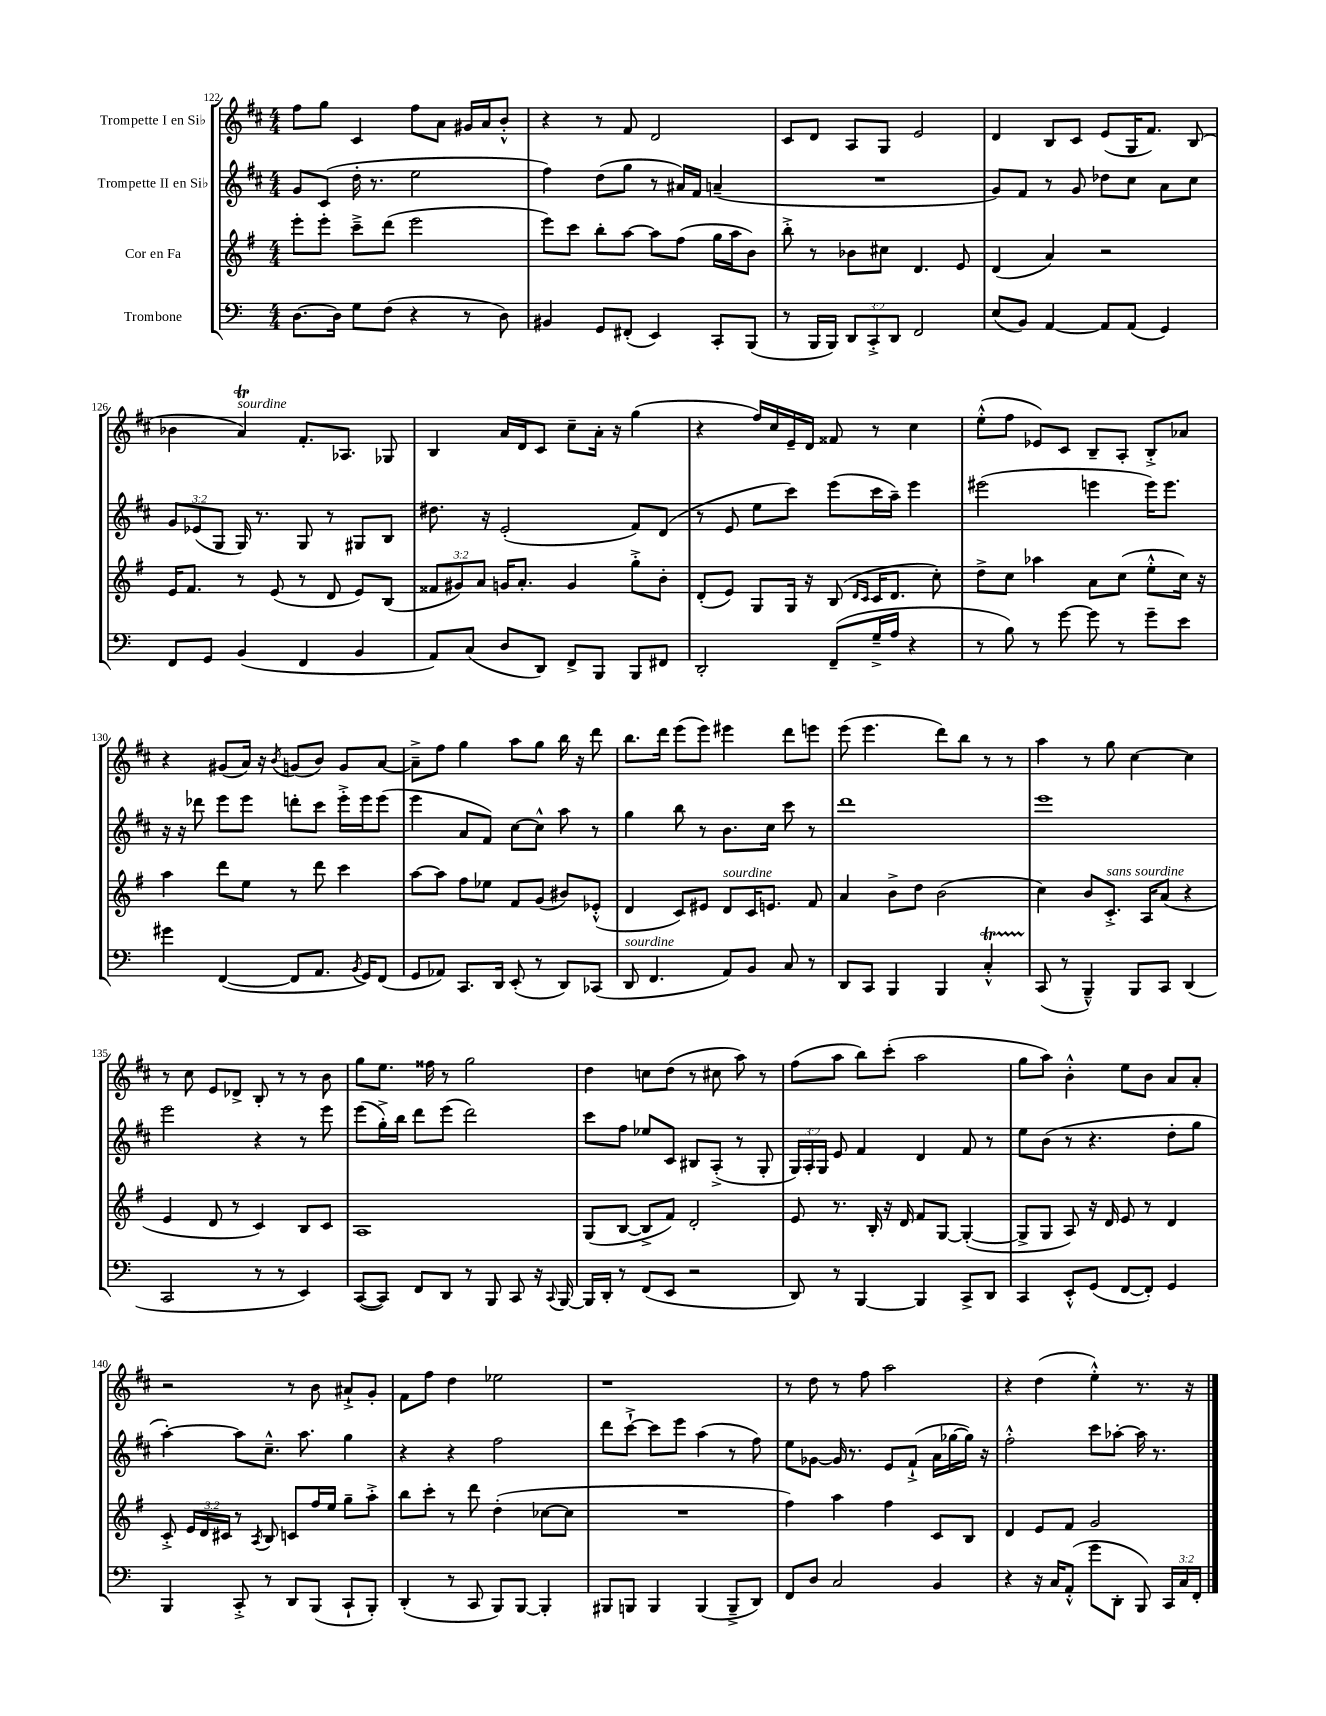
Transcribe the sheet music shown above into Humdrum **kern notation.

**kern	**kern	**kern	**kern
*part4	*part3	*part2	*part1
*staff4	*staff3	*staff2	*staff1
*I"Trombone	*I"Cor en Fa	*I"Trompette II en Si♭	*I"Trompette I en Si♭
*clefF4	*clefG2	*clefG2	*clefG2
*k[]	*k[f#]	*k[f#c#]	*k[f#c#]
*M4/4	*M4/4	*M4/4	*M4/4
=122	=122	=122	=122
[8.D\L	8eee'\L	8g/L	8ff#\L
.	8eee'\J	(8c#/J	8gg\J
16D\Jk]	.	.	.
8G\L	8ccc~^\L	16dd'\	4c#/
.	.	8.r	.
(8F\J	(8ddd\J	.	.
4r	2eee\	2ee\	8ff#\L
.	.	.	8a\J
8r	.	.	16g#X/LL
.	.	.	16a/J
8D\)	.	.	8b'^^/J
=123	=123	=123	=123
4BB#X/	8eee\L)	4ff#\)	4r
.	8ccc\J	.	.
8GG/L	8bb'\L	(8dd\L	8r
(8FF#X'/J	[8aa\J	8gg\J	8f#/
4EE/)	8aa\L]	8r	2d/
.	(8ff#\J	16a#X/LL)	.
.	.	16f#/JJ	.
8CC'/L	16gg\LL	(4an~/	.
.	16aa\J	.	.
(8BBB/J	8b\J)	.	.
=124	=124	=124	=124
8r	8bb'^\	1r	8c#/L
16BBB/LL	8r	.	8d/J
16BBB/JJ)	.	.	.
12DD/L	8b-X\L	.	8A/L
12CC'^/	.	.	.
.	8cc#X\J	.	8G/J
12DD/J	.	.	.
2FF/	4.d/	.	2e/
.	8e/	.	.
=125	=125	=125	=125
(8E/L	(4d/	8g/L)	4d/
8BB/J)	.	8f#/J	.
[4AA/	4a/)	8r	8B/L
.	.	8g/	8c#/J
8AA/L]	2r	8dd-X\L	(8e/L
(8AA/J	.	8cc#\J	16G/K
.	.	.	8.f#/J)
4GG/)	.	8a\L	.
.	.	8cc#\J	(8B/
!!LO:LB:g=z
=126	=126	=126	=126
8FF/L	16e/KL	12g/L	4b-X\
.	8.f#/J	.	.
.	.	(12e-X/	.
8GG/J	.	.	.
.	.	12G/J	.
!	!	!	!LO:TX:a:i:t=sourdine
(4BB/	8r	16G/)	4aT/)
.	.	8.r	.
.	(8e/	.	.
4FF/	8r	8G/	8.f#'/L
.	8d/	8r	.
.	.	.	8.A-X/J
4BB/	8e/L)	8G#X/L	.
.	(8B/J	8B/J	8G-X/
=127	=127	=127	=127
8AA/L)	12f##X/L	8.dd#X\	4B/
.	12g#X/)	.	.
(8C/J	.	.	.
.	12a/J	.	.
.	.	16r	.
8D/L	16gn/KL	(2e'/	16a/LL
.	8.a'/J	.	16d/J
8DD/J)	.	.	8c#/J
8FF^/L	4g/	.	8cc#~\L
8BBB/J	.	.	16a'\Jk
.	.	.	16r
8BBB/L	8gg'^\L	8f#/L)	(4gg\
8FF#X/J	8b'\J	(8d/J	.
=128	=128	=128	=128
2DD'/	(8d'/L	8r	4r
.	8e/J)	8e/	.
.	8G/L	8ee\L	16ff#/LL)
.	.	.	16cc#/
.	16G/Jk	8ccc#\J)	16e~/
.	16r	.	16d/JJ
(8FF~/L	(8B/	(8eee\L	8f##X/
.	16qqd/LL	.	.
.	16qqc/JJ	.	.
16G~^/L	16c/KL	16ccc#\L	8r
16A/JJ	8.d/J	16aa~\JJ)	.
4r	.	4eee\	4cc#\
.	8cc'\)	.	.
=129	=129	=129	=129
8r	8dd^\L	(2eee#X\	(8ee'^^\L
8B\)	8cc\J	.	8ff#\J
8r	4aa-X\	.	8e-X/L)
[8g\	.	.	8c#/J
8g\]	8a\L	4eeen\	8B~/L
8r	(8cc\J	.	8A'/J
8g~\L	8ee'^^\L	16eee\KL)	8B'^/L
.	.	8.eee\J	.
8e\J	16cc\Jk)	.	8a-X/J
.	16r	.	.
!!LO:LB:g=z
=130	=130	=130	=130
4g#X\	4aa\	16r	4r
.	.	16r	.
.	.	8ddd-X\	.
([4FF/	8ddd\L	8eee\L	(8g#X/L
.	8ee\J	8eee\J	16a/Jk)
.	.	.	16r
.	.	.	8qb/
8FF/L]	8r	8dddn'\L	(8gn/L
8.AA/J	8ddd\	8ccc#\J	8b/J)
.	4ccc\	16eee'^\LL	8g/L
8qBB/	.	.	.
16GG/KL)	.	16eee\J	.
(8FF/J	.	(8eee\J	[8a/J
=131	=131	=131	=131
8GG/L	[8aa\L	4eee\	8a~^\L]
8AA-X/J)	8aa\J]	.	8ff#\J
8.CC/L	8ff#\L	8a/L	4gg\
.	8ee-X\J	8f#/J)	.
16DD/Jk	.	.	.
(8EE'/	8f#/L	[8cc#\L	8aa\L
8r	(8g/J	8cc#^^\J]	8gg\J
8DD/L)	8b#X/L)	8aa\	16bb\
.	.	.	16r
(8CC-X/J	(8e-X'^^/J	8r	8ddd\
=132	=132	=132	=132
!LO:TX:a:i:t=sourdine	!	!	!
8DD/	4d/	4gg\	8.bb\L
4.FF/	.	.	.
.	.	.	16ddd\Jk
.	8c/L)	8bb\	(8eee\L
.	8e#X/J	8r	8eee\J)
!	!LO:TX:a:i:t=sourdine	!	!
8AA/L)	8d/L	8.b\L	4eee#X\
8BB/J	16c/K	.	.
.	8.en/J	16cc#\Jk	.
8C/	.	8ccc#\	8ddd\L
8r	8f#/	8r	8eeen\J
=133	=133	=133	=133
8DD/L	4a/	1ddd	(8eee\
8CC/J	.	.	4.eee\
4BBB/	8b^\L	.	.
.	8dd\J	.	.
4BBB/	(2b\	.	8ddd\L)
.	.	.	8bb\J
4CT'^^/	.	.	8r
.	.	.	8r
=134	=134	=134	=134
(8CC/	4cc\)	1eee	4aa\
8r	.	.	.
4BBB~^^/)	8b/L	.	8r
!	!LO:TX:a:i:t=sans sourdine	!	!
.	8.c'^/J	.	8gg\
8BBB/L	.	.	[4cc#\
.	16A/KL	.	.
8CC/J	(8a/J	.	.
(4DD/	4r	.	4cc#\]
!!LO:LB:g=z
=135	=135	=135	=135
2CC/	4e/	2eee\	8r
.	.	.	8cc#\
.	8d/	.	8e/L
.	8r	.	8d-X^/J
8r	4c/)	4r	8B'/
8r	.	.	8r
4EE/)	8B/L	8r	8r
.	8c/J	8eee\	8b\
=136	=136	=136	=136
([8CC/L	1A	(8eee\L	8gg\L
8CC/J])	.	16gg'^\L)	8.ee\J
.	.	16bb\JJ	.
8FF/L	.	8ddd\L	.
.	.	.	16ff##X\
8DD/J	.	(8eee\J	8r
8r	.	2ddd\)	2gg\
8BBB/	.	.	.
8CC/	.	.	.
16r	.	.	.
8qqCC/	.	.	.
[16BBB/	.	.	.
=137	=137	=137	=137
16BBB/LL]	(8G/L	8ccc#\L	4dd\
16DD'/JJ	.	.	.
8r	[8B/J	8ff#\J	.
(8FF/L	8B^/L]	8ee-X/L	8ccn\L
8EE/J	8f#/J)	8c#/J	(8dd\J
2r	2d'/	8B#X/L	8r
.	.	(8A'^/J	8cc#X\
.	.	8r	8aa\)
.	.	8G'/	8r
=138	=138	=138	=138
8DD/)	8e/	24G/LL)	(8ff#\L
.	.	24A'/	.
.	.	24G/JJ	.
8r	8.r	8e/	8aa\J
[4BBB/	.	4f#/	8bb\L)
.	16B'/	.	.
.	16r	.	(8ccc#'\J
.	16d/	.	.
4BBB/]	8f#/L	4d/	2aa\
.	[8G/J	.	.
8CC^/L	(4G'/_	8f#/	.
8DD/J	.	8r	.
=139	=139	=139	=139
4CC/	8G^/L]	8ee\L	8gg\L
.	8G/J	(8b\J	8aa\J)
8EE'^^/L	8A/)	8r	4b'^^\
(8GG/J	16r	4.r	.
.	16d/	.	.
[8FF/L	8e/	.	8ee\L
8FF'/J])	8r	.	8b\J
4GG/	4d/	8dd'\L	8a/L
.	.	8gg\J	8a'/J
!!LO:LB:g=z
=140	=140	=140	=140
4BBB/	8c'^/	[4aa'\)	2r
.	24e/LL	.	.
.	24d/	.	.
.	24c#X/JJ	.	.
8CC'^/	8r	8aa\L]	.
.	8qA/	.	.
8r	8B/	8.cc#~^^\J	.
8DD/L	8cn/L	.	8r
.	.	8.aa\	.
(8BBB/J	16ff#/L	.	8b\
.	16ee/JJ	.	.
8CC`/L	8gg~\L	4gg\	8a#X`^/L
8BBB'/J)	8aa'^\J	.	8g'/J
=141	=141	=141	=141
(4DD'/	8bb\L	4r	8f#\L
.	8ccc'\J	.	8ff#\J
8r	8r	4r	4dd\
8CC/	8ddd\	.	.
8BBB/L)	(4dd'\	2ff#\	2ee-X\
[8BBB/J	.	.	.
4BBB'/]	[8cc-X\L	.	.
.	8cc-\J]	.	.
=142	=142	=142	=142
8BBB#X/L	1r	8ddd\L	1r
8BBBn/J	.	[8ccc#`^\J	.
4BBB/	.	8ccc#\L]	.
.	.	8eee\J	.
(4BBB/	.	(4aa\	.
8BBB~^/L	.	8r	.
8DD/J)	.	8ff#\)	.
=143	=143	=143	=143
8FF/L	4ff#\)	8ee\L	8r
8D/J	.	[8g-X\J	8dd\
2C/	4aa\	16g-/]	8r
.	.	8.r	.
.	.	.	8ff#\
.	4ff#\	8e/L	2aa\
.	.	(8f#`^/J	.
4BB/	8c/L	16a\LL	.
.	.	[16gg-X\	.
.	8B/J	16gg-\JJ])	.
.	.	16r	.
=144	=144	=144	=144
4r	4d/	2ff#'^^\	4r
16r	8e/L	.	(4dd\
16C/KL	.	.	.
(8AA'^^/J	8f#/J	.	.
8g~\L	2g/	8ccc#\L	4ee'^^\)
8DD'\J	.	[8aa-X'\J	.
8BBB/)	.	16aa-\]	8.r
.	.	8.r	.
24CC/LL	.	.	.
24C/	.	.	.
.	.	.	16r
24FF'/JJ	.	.	.
==	==	==	==
*-	*-	*-	*-
